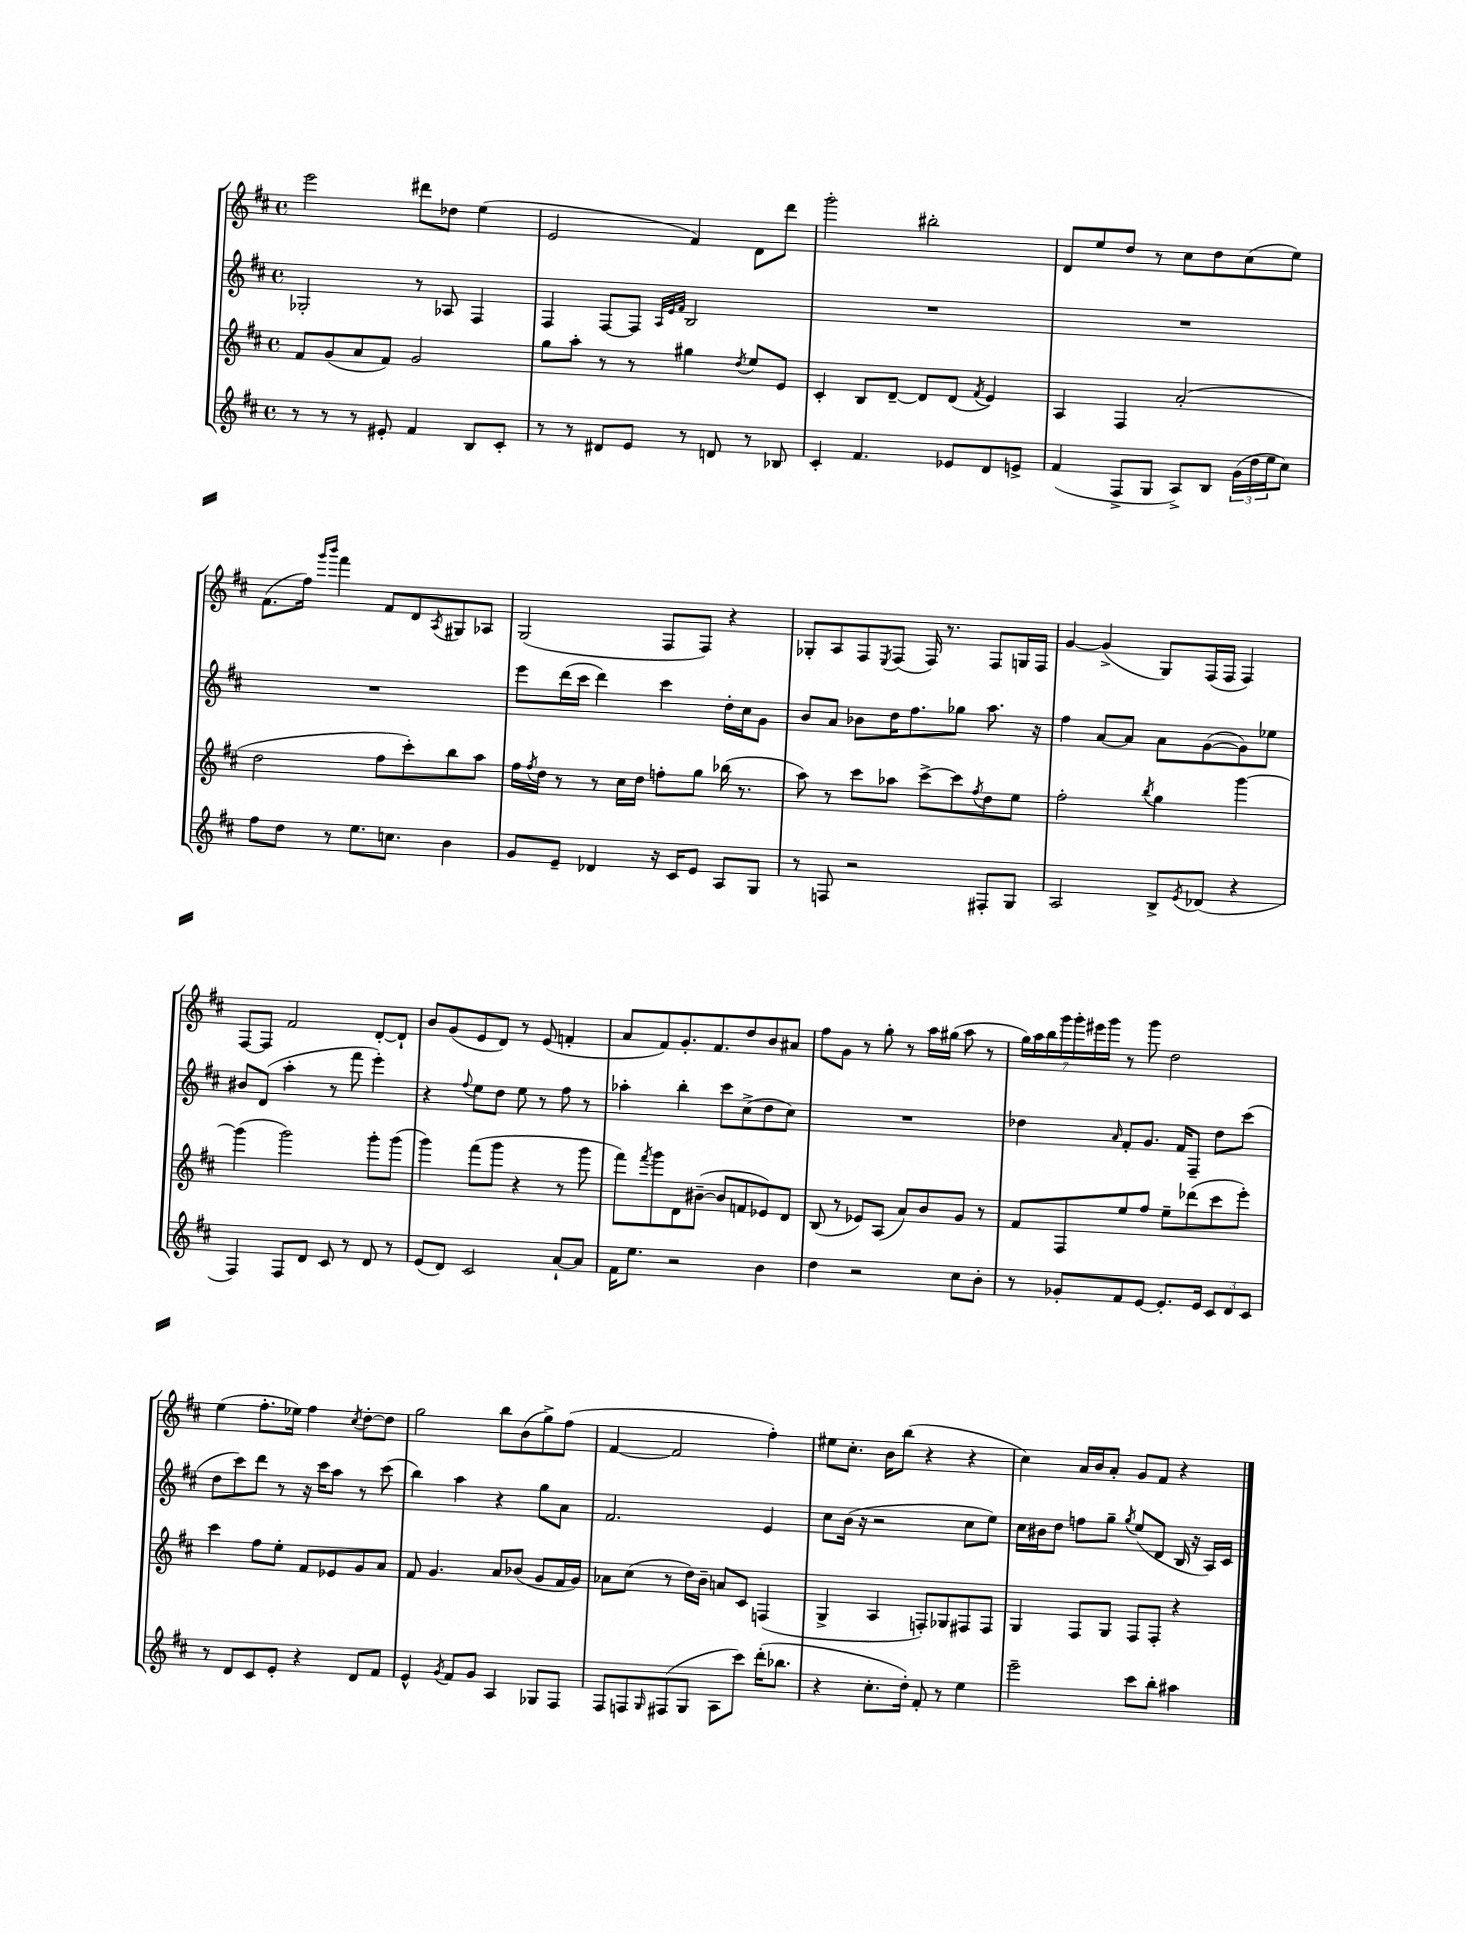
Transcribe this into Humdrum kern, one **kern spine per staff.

**kern	**kern	**kern	**kern
*staff4	*staff3	*staff2	*staff1
*clefG2	*clefG2	*clefG2	*clefG2
*k[f#c#]	*k[f#c#]	*k[f#c#]	*k[f#c#]
*M4/4	*M4/4	*M4/4	*M4/4
*met(c)	*met(c)	*met(c)	*met(c)
8r	8f#	2G-'	2eee
8r	(8g	.	.
8r	8a	.	.
8e#'	8f#)	.	.
4f#	2g	8r	8ddd#
.	.	8A-	8dd-
8B	.	4F#	(4ee
8c#'	.	.	.
=	=	=	=
8r	8gg	4F#	2e
8r	8aa'	.	.
8d#	8r	[8F#	.
8e	8r	8F#]	.
.	.	32qqA	.
.	.	32qqe	.
.	.	32qqf#	.
8r	4gg#	2B	4f#)
8d	.	.	.
.	8qdd	.	.
8r	8ee	.	8d
8B-	8e	.	8ddd
=	=	=	=
4c#'	4c#'	1r	2ggg'
4.f#	8B	.	.
.	[8d~	.	.
.	8d]	.	2bb#'
8e-	(8d	.	.
.	8qf#	.	.
8d	4e)	.	.
8e^	.	.	.
=	=	=	=
(4f#	4A	1r	8d
.	.	.	8ee
8F#^	4F#	.	8dd
8G	.	.	8r
8A^)	(2a'	.	8cc#
8B	.	.	8dd
(24g	.	.	(8cc#
24dd	.	.	.
24ee	.	.	.
8cc#)	.	.	8ee)
=	=	=	=
8ff#	2dd	1r	(8.f#
8dd	.	.	.
.	.	.	16ff#)
.	.	.	16qqggg
.	.	.	16qqbbb
8r	.	.	4fff#
8.ee	.	.	.
.	8ff#	.	8f#
8.cc	.	.	.
.	8ccc#')	.	8d
.	.	.	8qA
4b	8bb	.	8G#
.	8aa	.	8A-
=	=	=	=
8g	16ff#	8eee	(2G
.	8qff#	.	.
.	16dd	.	.
8e~	8r	(16ddd	.
.	.	16ccc#	.
4d-	8r	4ddd)	.
.	16cc#	.	.
.	16dd	.	.
16r	8ff'	4ccc#	8F#
16c#	.	.	.
8e	8gg	.	8F#)
8A	(16bb-	16dd'	4r
.	8.r	16cc#	.
8G	.	8g	.
=	=	=	=
8r	8aa)	8b	8G-'
8F	8r	8a	8A
2r	8ccc#	8b-	8F#
.	.	.	8qE
.	8aa-	16dd	(8F#
.	.	8.ff#	.
.	[8ccc#^	.	16F#)
.	.	.	8.r
.	8ccc#]	8gg-	.
.	8qff#	.	.
8F#'	8dd	8.aa	8F#
8G	8ee	.	16G
.	.	16r	16F#
=	=	=	=
2A	2ff#'	4ff#	[4g
.	.	[8a	(4g^]
.	.	8a]	.
.	8qbb	.	.
8B^	4gg	8a	8G)
8qe	.	.	.
(8d-	.	([8g	(16F#
.	.	.	16F#
4r	[4ggg	8g])	4F#)
.	.	8ee-	.
=	=	=	=
4F#)	(4ggg]	8b#	[8F#
.	.	(8d	8F#]
8F#	2ggg)	4aa'	2f#
8d	.	.	.
8c#	.	8r	.
8r	.	8fff#	.
8d	8ggg'	4eee')	[8d'
8r	(8ggg	.	8d`]
=	=	=	=
(8e	4ggg)	4r	8b
8d)	.	.	(8g
.	.	8qqff#	.
2c#	(8fff#	8ee	8e
.	8ggg	8dd	8d)
.	4r	8ee	8r
.	.	8r	(8e
[8a`	8r	8ff#	4f'
8a]	8ggg	8r	.
=	=	=	=
16f#	8fff#)	4aa-'	8a
8.ee	.	.	.
.	8qfff#	.	.
.	8ggg	.	8f#)
2r	8d	4bb'	8.g'
.	([8b#~	.	.
.	.	.	8.f#
.	8b#]	8ccc#	.
.	8f	(8cc#^	8dd
4b	8e-)	8dd	8b
.	8d	8cc#)	8a#
=	=	=	=
4dd	(8B	1r	8ff#
.	8r	.	8g
2r	8e-)	.	8r
.	(8A	.	8gg'
.	8a)	.	8r
.	8b	.	16aa
.	.	.	(16gg#
8cc#	8g	.	8aa
8b'	8r	.	8r
=	=	=	=
8r	8f#	4dd-	28gg)
.	.	.	28aa
.	.	.	28bb
.	.	.	28ggg
8g-'	8F#	.	.
.	.	.	28ggg'
.	.	.	28eee#
.	.	.	28ggg
.	.	16qqa	.
8f#	8ee	8f#'	8r
[8e	8ff#	8.g	8ggg
8.e']	8ee~	.	2dd
.	.	16f#	.
.	(8ddd-	8F#~	.
16e	.	.	.
12c#	8ccc#	8dd-	.
12d	.	.	.
.	8eee')	(8ccc#	.
12c#	.	.	.
=	=	=	=
8r	4ccc#	8dd	(4ee
8d	.	8ccc#)	.
8c#	8ff#	8ddd	8.ff#'
8e'	8ee'	8r	.
.	.	.	16ee-)
4r	8f#	16r	4ff#
.	.	16ccc#	.
.	8e-	8aa	.
.	.	.	8qcc#
8d	8g	8r	[8dd'
8f#	8a	(8ccc#	8dd]
=	=	=	=
4e^^	8f#	4bb)	2gg
.	4.g	.	.
8qg	.	.	.
8f#	.	4aa	.
8g	.	.	.
4A	8a	4r	8bb
.	(8b-	.	(8b
8G-	8g	8gg	8gg^)
8F#	16f#	8a	(8ff#
.	16g)	.	.
=	=	=	=
8F#	8a-	2.f#	[4f#
8F	(8cc#	.	.
16qqG	.	.	.
(8F#	8r	.	2f#]
8G	16dd)	.	.
.	16b~	.	.
8A	8a	.	.
8ccc#)	8c#	.	.
(16ddd'	(4F	4e	4ff#')
8.bb-	.	.	.
=	=	=	=
4r	4G^	8cc#	8ee#
.	.	(16b	8.cc#'
.	.	16r	.
8.cc#'	4A	2r	.
.	.	.	16b
.	.	.	(8bb
16dd')	.	.	.
8f#'	8F')	.	4r
8r	8G-	.	.
4ee	8F#	8cc#	4r
.	8F#	8ee)	.
=	=	=	=
2eee~	4G	16cc#	4cc#)
.	.	16b#	.
.	.	8dd	.
.	8F#	8ff	16a
.	.	.	16b
.	8G	8gg~	8a'
.	.	8qgg	.
8ccc#	8F#	(8ee	8g
8bb'	8F#'	8d	8f#
4aa#	4r	16B	4r
.	.	16r	.
.	.	16A)	.
.	.	16c#	.
==	==	==	==
*-	*-	*-	*-
